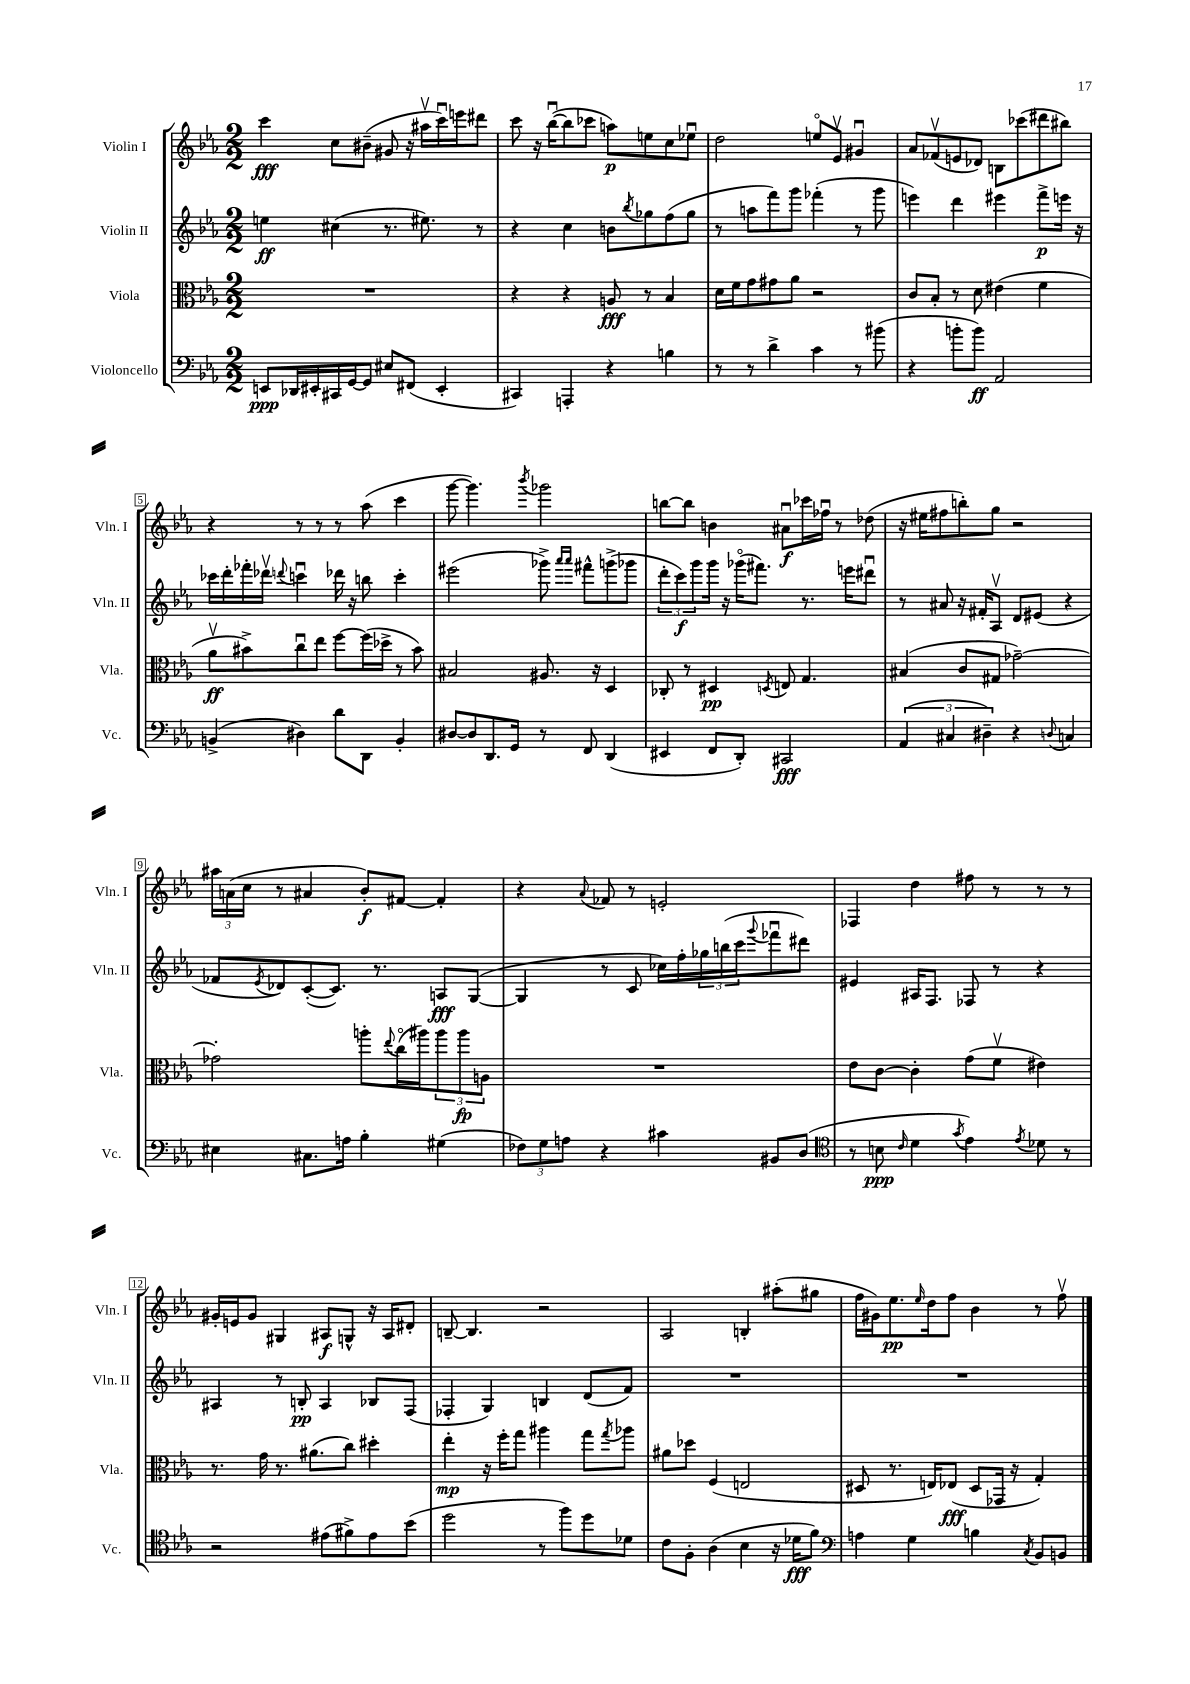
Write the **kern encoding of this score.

**kern	**dynam	**kern	**dynam	**kern	**dynam	**kern	**dynam
*part4	*part4	*part3	*part3	*part2	*part2	*part1	*part1
*staff4	*staff4	*staff3	*staff3	*staff2	*staff2	*staff1	*staff1
*I"Violoncello	*	*I"Viola	*	*I"Violin II	*	*I"Violin I	*
*I'Vc.	*	*I'Vla.	*	*I'Vln. II	*	*I'Vln. I	*
*clefF4	*	*clefC3	*	*clefG2	*	*clefG2	*
*k[b-e-a-]	*	*k[b-e-a-]	*	*k[b-e-a-]	*	*k[b-e-a-]	*
*M2/2	*	*M2/2	*	*M2/2	*	*M2/2	*
=1	=1	=1	=1	=1	=1	=1	=1
8EEn/L	ppp	1r	.	4een\	ff	4ccc\	fff
16DD-X/L	.	.	.	.	.	.	.
16EE#X'/	.	.	.	.	.	.	.
16CC#X/	.	.	.	(4cc#X\	.	8cc\L	.
[16GG/J	.	.	.	.	.	.	.
8GG/J]	.	.	.	.	.	(8b#X~\J	.
8E#X/L	.	.	.	8.r	.	8g#X/	.
(8FF#X/J	.	.	.	.	.	16r	.
.	.	.	.	8.ee#X\)	.	16aa#Xv\LL	.
4EE#'/	.	.	.	.	.	16cccu\)	.
.	.	.	.	.	.	16eeen\J	.
.	.	.	.	8r	.	8ddd#X\J	.
=2	=2	=2	=2	=2	=2	=2	=2
4CC#X/)	.	4r	.	4r	.	8ccc\	.
.	.	.	.	.	.	16r	.
.	.	.	.	.	.	([16bb-u\KL	.
4AAAn'/	.	4r	.	4cc\	.	8bb-\]	.
.	.	.	.	.	.	8ccc-X\J	.
4r	.	8An/	fff	8bn\L	.	8aan\L)	p
.	.	.	.	8qbb-/	.	.	.
.	.	8r	.	8gg-X\	.	8een\	.
4Bn\	.	4B-/	.	(8ff\	.	8cc\	.
.	.	.	.	8gg-\J	.	8ee-Xu\J	.
=3	=3	=3	=3	=3	=3	=3	=3
8r	.	16d\LL	.	8r	.	2dd\	.
.	.	16f\J	.	.	.	.	.
8r	.	8g\	.	8aan\L	.	.	.
4d^\	.	8g#X\	.	8fff\)	.	.	.
.	.	8a-\J	.	8ggg\J	.	.	.
4c\	.	2r	.	(4fff-X'\	.	8een/L	.
.	.	.	.	.	.	8e-v/J	.
8r	.	.	.	8r	.	4g#Xu/	.
(8b#X\	.	.	.	8ggg\	.	.	.
=4	=4	=4	=4	=4	=4	=4	=4
4r	.	8c/L	.	4eeen\)	.	8a-/L	.
.	.	8B-'/J	.	.	.	(8f-Xv/	.
8bn'\L	.	8r	.	4ddd\	.	8en/	.
8b\J)	ff	8d\	.	.	.	8d-X/J)	.
2AA-/	.	(4e#X\	.	4eee#X\	.	8Bn\L	.
.	.	.	.	.	.	(8ccc-X\	.
.	.	4f\	.	8fff^\L	p	8ddd#X\	.
.	.	.	.	16eeen\Jk	.	8bb#X\J)	.
.	.	.	.	16r	.	.	.
!!LO:LB:g=z
=5	=5	=5	=5	=5	=5	=5	=5
(4BBn^/	.	8a-v\L	ff	16ccc-X\LL	.	4r	.
.	.	.	.	16ddd'\	.	.	.
.	.	8b#X^\)	.	16fff-X'\	.	.	.
.	.	.	.	16ddd-Xv\JJ	.	.	.
.	.	.	.	8qqdddn/	.	.	.
4D#X\)	.	8ccu\	.	4cccnu\	.	8r	.
.	.	8ee-\J	.	.	.	8r	.
8d\L	.	[8ff\L	.	16ddd-X\	.	8r	.
.	.	.	.	16r	.	.	.
8DD\J	.	(16ff\L]	.	8bbn\	.	(8aa-\	.
.	.	16dd-X^\JJ	.	.	.	.	.
4BB'/	.	8r	.	4ccc'\	.	4ccc\	.
.	.	8b#\)	.	.	.	.	.
=6	=6	=6	=6	=6	=6	=6	=6
[8D#X/L	.	2B#X/	.	(2eee#X\	.	[8ggg\	.
8D#/]	.	.	.	.	.	4.ggg\])	.
8.DD/	.	.	.	.	.	.	.
16GG/Jk	.	.	.	.	.	.	.
.	.	.	.	.	.	8qbbb-/	.
8r	.	8.A#X/	.	8ggg-X^\)	.	2ggg-X\	.
.	.	.	.	16qqaaa-/LL	.	.	.
.	.	.	.	16qqaaa-/JJ	.	.	.
8FF/	.	.	.	8fff#X^^\L	.	.	.
.	.	16r	.	.	.	.	.
(4DD/	.	4D/	.	(8gggn^\	.	.	.
.	.	.	.	8ggg-X\J	.	.	.
=7	=7	=7	=7	=7	=7	=7	=7
4EE#X/	.	8C-X'/	.	12ddd'\L	.	[8bbn\L	.
.	.	.	.	12ccc\)	f	.	.
.	.	8r	.	.	.	8bb\J]	.
.	.	.	.	12ggg\	.	.	.
8FF/L	.	4D#X/	pp	16ggg\Jk	.	4bn\	.
.	.	.	.	16r	.	.	.
8DD'/J)	.	.	.	(16ggg-X\KL	.	.	.
.	.	.	.	8.fff#X\J)	.	.	.
.	.	8qDn/	.	.	.	.	.
2CC#X/	fff	8En/	.	.	.	8a#Xu\L	f
.	.	4.G/	.	8.r	.	16ccc-X\L	.
.	.	.	.	.	.	16ff-Xu\JJ	.
.	.	.	.	.	.	8r	.
.	.	.	.	16eeen\KL	.	.	.
.	.	.	.	8ddd#Xu\J	.	(8dd-X\	.
=8	=8	=8	=8	=8	=8	=8	=8
(6AA-/	.	(4B#X/	.	8r	.	16r	.
.	.	.	.	.	.	16ee#X\KL	.
.	.	.	.	8a#X/	.	8ff#X\	.
6C#X/	.	.	.	.	.	.	.
.	.	8c/L	.	16r	.	8bbn'\)	.
.	.	.	.	16f#X'/KL	.	.	.
6D#X~\)	.	.	.	.	.	.	.
.	.	8G#X/J	.	8A-v/J	.	8gg\J	.
4r	.	[2g-X~\)	.	8d/L	.	2r	.
.	.	.	.	(8e#X/J	.	.	.
8qqDn/	.	.	.	.	.	.	.
4Cn/	.	.	.	4r	.	.	.
!!LO:LB:g=z
=9	=9	=9	=9	=9	=9	=9	=9
4E#X\	.	2g-X'\]	.	8f-X/L	.	24aa#X\LL	.
.	.	.	.	.	.	(24an\	.
.	.	.	.	.	.	24cc\JJ	.
.	.	.	.	8qe-/	.	.	.
.	.	.	.	8d-X/)	.	8r	.
8.C#X\L	.	.	.	([8c'/	.	4a#X/	.
.	.	.	.	8.c/J])	.	.	.
16An\Jk	.	.	.	.	.	.	.
4B-'\	.	8aan'\L	.	.	.	8b-'/L)	f
.	.	.	.	8.r	.	.	.
.	.	8qqee-/	.	.	.	.	.
.	.	(16cc\L	.	.	.	[8f#X/J	.
.	.	16aa#X\J)	.	.	.	.	.
(4G#X\	.	12aa#\	.	8An/L	fff	4f#'/]	.
.	.	12aa#\	fp	.	.	.	.
.	.	.	.	([8G/J	.	.	.
.	.	12An\J	.	.	.	.	.
=10	=10	=10	=10	=10	=10	=10	=10
12F-X\L)	.	1r	.	4G/]	.	4r	.
12G\	.	.	.	.	.	.	.
12An\J	.	.	.	.	.	.	.
.	.	.	.	.	.	8qqa-/	.
4r	.	.	.	8r	.	8f-X/	.
.	.	.	.	8c/	.	8r	.
4c#X\	.	.	.	16cc-X\LL)	.	2en'/	.
.	.	.	.	16ff'\	.	.	.
.	.	.	.	24gg-X\	.	.	.
.	.	.	.	(24bbn\	.	.	.
.	.	.	.	24ccc\J	.	.	.
.	.	.	.	8qqggg/	.	.	.
8BB#X/L	.	.	.	8fff-Xu\	.	.	.
(8D/J	.	.	.	8ddd#X\J)	.	.	.
=11	=11	=11	=11	=11	=11	=11	=11
*clefC4	*	*	*	*	*	*	*
8r	.	8e-\L	.	4e#X/	.	4F-X/	.
8Bn\	ppp	[8c\J	.	.	.	.	.
16qqc/	.	.	.	.	.	.	.
4d\	.	4c'\]	.	16A#X/KL	.	4dd\	.
.	.	.	.	8.F/J	.	.	.
8qg/	.	.	.	.	.	.	.
4e-\)	.	(8g\L	.	8F-X/	.	8ff#X\	.
.	.	8fv\J	.	8r	.	8r	.
8qe-/	.	.	.	.	.	.	.
8d-X\	.	4e#X\)	.	4r	.	8r	.
8r	.	.	.	.	.	8r	.
!!LO:LB:g=z
=12	=12	=12	=12	=12	=12	=12	=12
2r	.	8.r	.	4A#X/	.	16g#X'/LL	.
.	.	.	.	.	.	16en/J	.
.	.	.	.	.	.	8g#/J	.
.	.	16g\	.	.	.	.	.
.	.	8.r	.	8r	.	4G#X/	.
.	.	.	.	8Bn'/	pp	.	.
.	.	(8.a#X\L	.	.	.	.	.
(8e#X\L	.	.	.	4A#/	.	8A#X/L	f
8f#X^\)	.	8cc\J)	.	.	.	8Gn^^/J	.
8e#\	.	4dd#X'\	.	8B-X/L	.	16r	.
.	.	.	.	.	.	16A#/KL	.
(8b-\J	.	.	.	(8F/J	.	8d#X'/J	.
=13	=13	=13	=13	=13	=13	=13	=13
2dd\	.	4ee-'\	mp	4F-X'/	.	[8Bn~/	.
.	.	.	.	.	.	4.B/]	.
.	.	16r	.	4G/)	.	.	.
.	.	16ff'\KL	.	.	.	.	.
.	.	8gg\J	.	.	.	.	.
8r	.	4aa#X\	.	4Bn/	.	2r	.
8ff\L)	.	.	.	.	.	.	.
8dd\	.	8gg\L	.	(8d/L	.	.	.
.	.	8qgg/	.	.	.	.	.
8d-X\J	.	8aa-X\J	.	8f/J)	.	.	.
=14	=14	=14	=14	=14	=14	=14	=14
8c\L	.	8a#X\L	.	1r	.	2A-/	.
8F'\J	.	8dd-X\J	.	.	.	.	.
(4A-\	.	(4F/	.	.	.	.	.
4B-\	.	2En/	.	.	.	4Bn'/	.
16r	.	.	.	.	.	(8aa#X'\L	.
16d-X\KL	fff	.	.	.	.	.	.
8f\J)	.	.	.	.	.	8gg#X\J	.
=15	=15	=15	=15	=15	=15	=15	=15
*clefF4	*	*	*	*	*	*	*
4An\	.	8D#X/	.	1r	.	16ff\LL	.
.	.	.	.	.	.	16g#X\J)	.
.	.	8.r	.	.	.	8.ee-\	pp
4G\	.	.	.	.	.	.	.
.	.	.	.	.	.	16qqee-/	.
.	.	16En/KL)	.	.	.	16dd\k	.
.	.	(8E-X/J	fff	.	.	8ff\J	.
4Bn\	.	8D#/L	.	.	.	4b-\	.
.	.	16GG-X/Jk	.	.	.	.	.
.	.	16r	.	.	.	.	.
8qC/	.	.	.	.	.	.	.
8BB-/L	.	4G'/)	.	.	.	8r	.
8BBn/J	.	.	.	.	.	8ffv\	.
==	==	==	==	==	==	==	==
*-	*-	*-	*-	*-	*-	*-	*-
